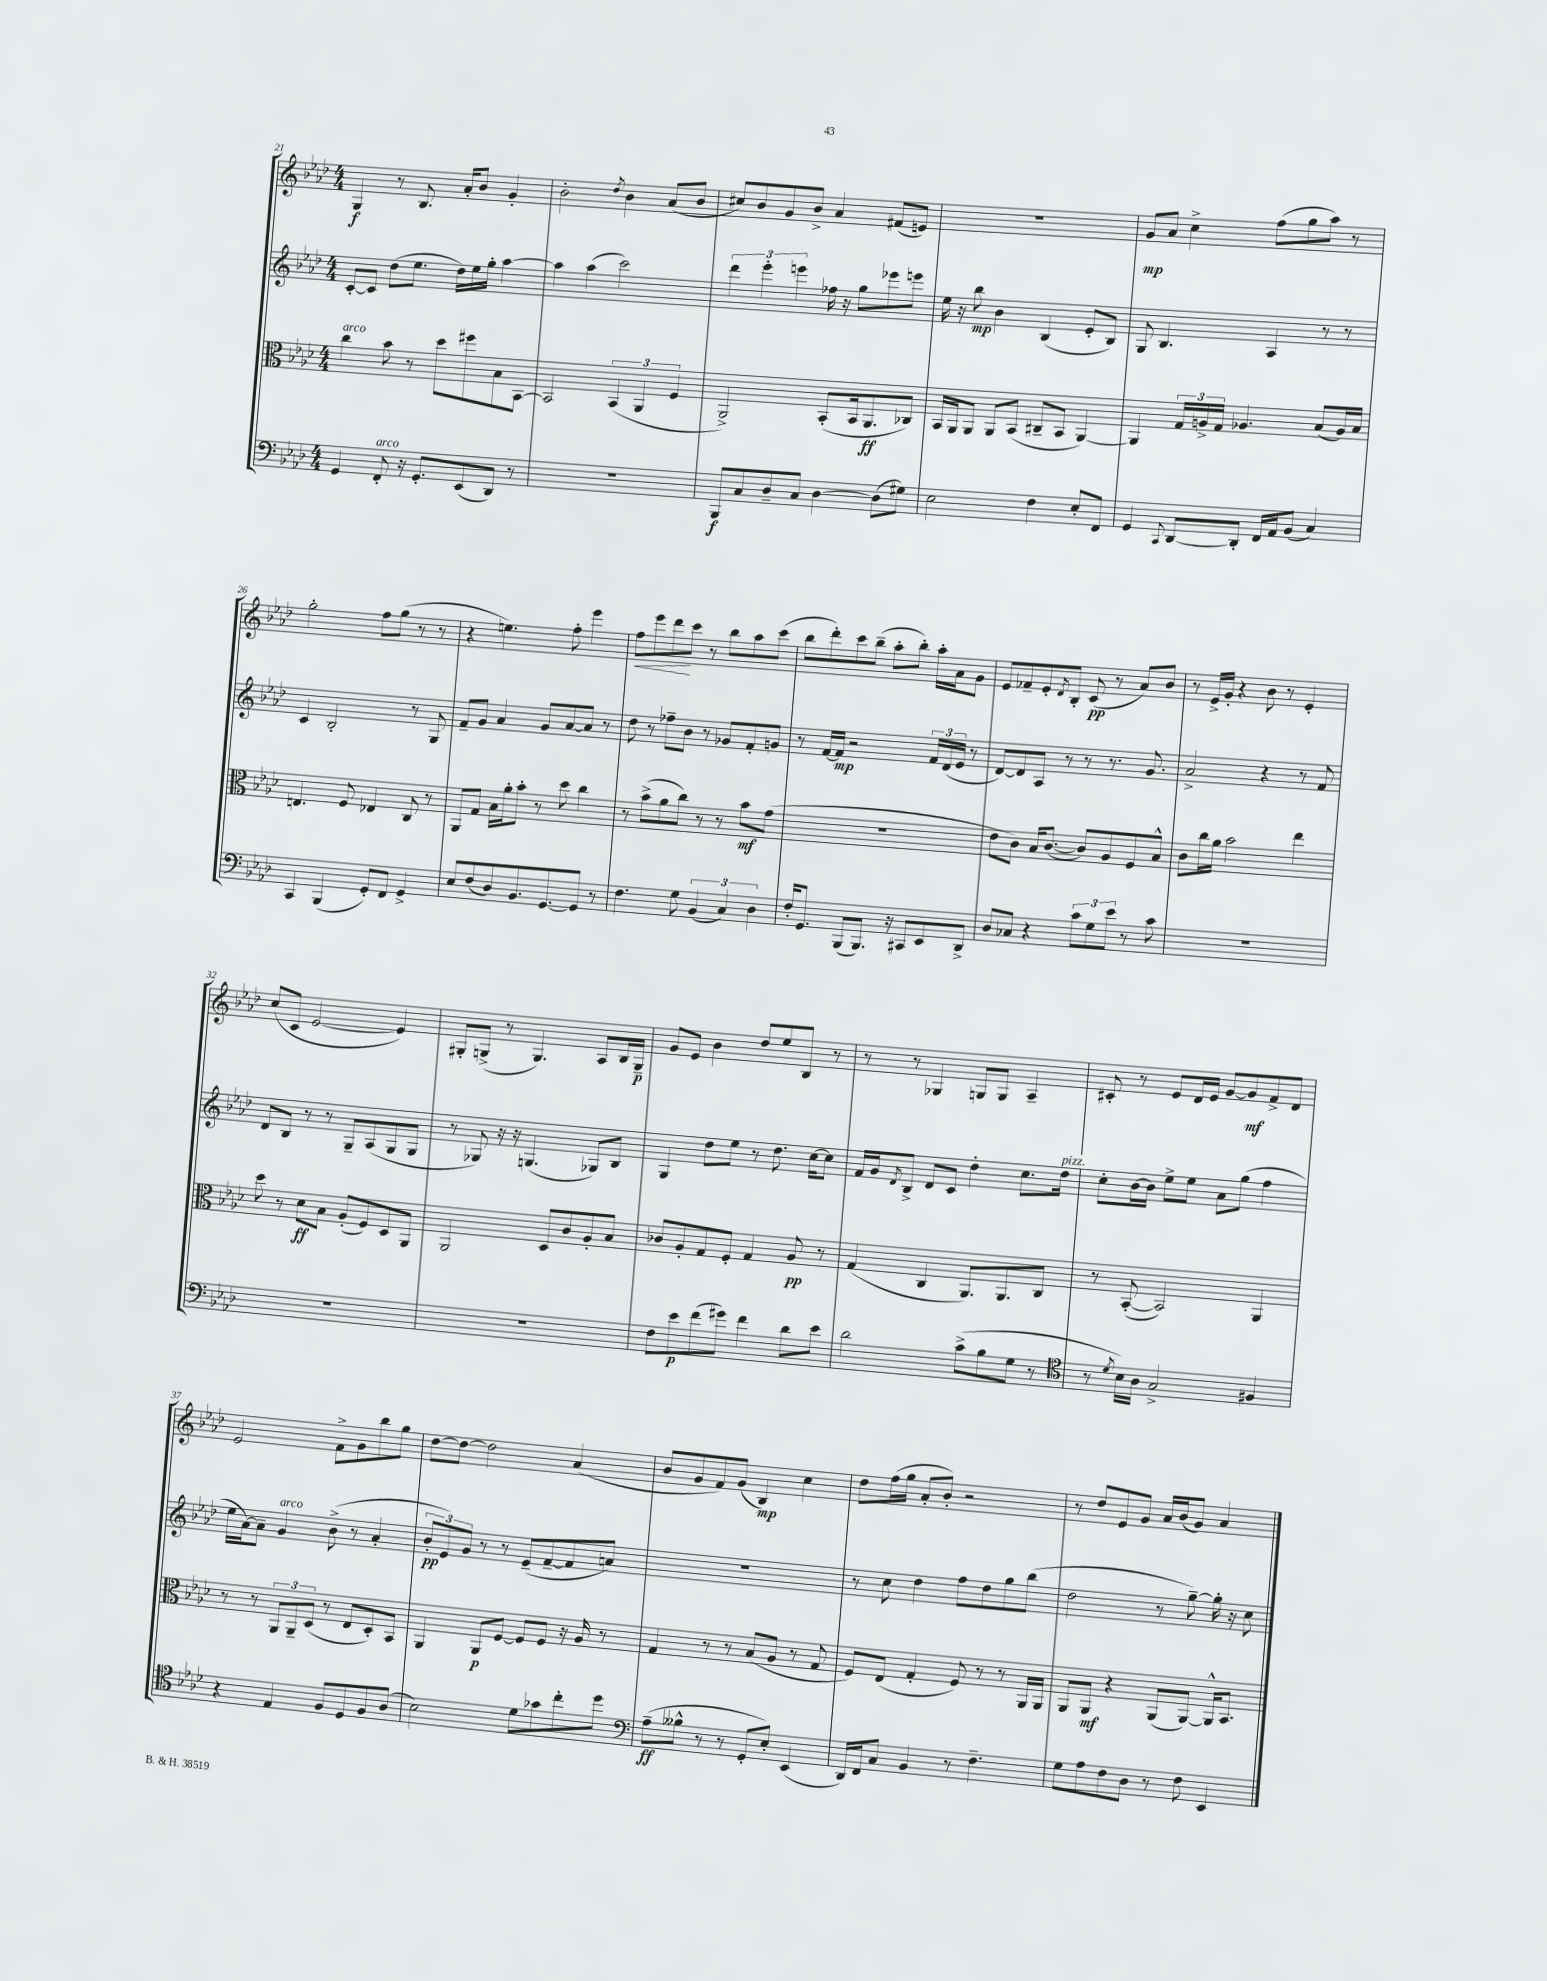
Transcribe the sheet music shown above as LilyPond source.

<<
\new StaffGroup <<
\new Staff = "s0" {
    \clef treble \key aes \major \numericTimeSignature \time 4/4
    g4\f r8 bes8. aes'16-. bes'8 g'4-. |
    bes'2-. \acciaccatura { des''8 } bes'4 aes'8( bes'8 |
    cis''8) bes'8 g'8 bes'8-> aes'4 fis'8( e'8) |
    R1 |
    g'8\mp aes'8 c''4-> f''8( g''8 aes''8) r8 |
    g''2-. f''8 g''8( r8 r8 |
    r4 e''4.) f''8-. ees'''4 |
    f''8\< ees'''8 des'''8\! c'''8 r8 bes''8 aes''8 c'''8( |
    bes''8 des'''8-.) c'''8 bes''8--( aes''8-. bes''8-.) aes''16-. aes'16 g'8 |
    ees'8 fes'8-- ees'8-. \acciaccatura { des'8 } bes8-. c'8\pp( r8 aes'8) bes'8 |
    r8 ees'16-> g'16-. r4 bes'8 r8 ees'4-. |
    c''8( c'8 ees'2~ ees'4) |
    gis8-. g8->( r8 g4.) aes8 bes16 g16--\p |
    g'8 ees'8 bes'4 des''8 ees''8 bes8 r8 |
    r8 r8 ges4 g8 g8 aes4-- |
    cis'8-. r8 ees'8 des'16 ees'16 g'8~ g'8\mf f'8-> des'8 |
    ees'2 f'8-> g'8 bes''8 g''8 |
    des''8~ des''8~ des''2 aes'4( |
    bes'8 g'8 f'8) g'8( bes4\mp) c''4 |
    des''8 f''16( g''16 aes'8-. bes'8-.) r2 |
    r8 des''8 ees'8 g'8 aes'16 bes'16( g'8) aes'4 \bar "|." |
}
\new Staff = "s1" {
    \clef treble \key aes \major \numericTimeSignature \time 4/4
    c'8~-. c'8 des''8( ees''8. des''16) ees''16 g''16-. aes''4~ |
    aes''4 aes''4( c'''2) |
    \tuplet 3/2 { des'''4 ees'''4-. e'''4 } fes''16 r16 g''8 ees'''8 e'''8 |
    ees''16 r16 bes''8\mp bes'4 bes4( ees'8-. bes8) |
    g8 bes4. aes4 r8 r8 |
    c'4 bes2-. r8 g8 |
    f'8-- g'8 aes'4 g'8 aes'8~ aes'8 r8 |
    des''8 r8 fes''8-- bes'8 r8 ges'8 f'8-. g'8 |
    r8 f'16~ f'16\mp r2 \tuplet 3/2 { f'16 des'16( ees'16 } r8 |
    des'8~) des'8 aes8 r8 r8 r8. g'8. |
    aes'2-> r4 r8 f'8 |
    des'8 bes8 r8 r8 g8-- aes8( g8 g8 |
    r8 ges8) r16 r16 g4.( ges8) bes8 |
    g4 des''8 ees''8 r8 des''8. c''16~ c''8 |
    f'16 g'16 \acciaccatura { des'8 } bes8-> des'8 c'8 des''4-. c''8. des''16^\markup { \italic "pizz." } |
    c''8-. bes'16~ bes'16 ees''8-> ees''8 aes'8 g''8( f''4 |
    ees''16 aes'16~) aes'8-- g'4^\markup { \italic "arco" } bes'8->( r8 aes'4-. |
    \tuplet 3/2 { bes'8-.\pp ees'8) g'8 } r8 r8 ees'8--( f'8~-- f'8 a'8) |
    R1 |
    r8 c''8 des''4 f''8 des''8 g''8 bes''8( |
    des''2 r8 g''8~--) g''16-. r16 c''8 \bar "|." |
}
\new Staff = "s2" {
    \clef alto \key aes \major \numericTimeSignature \time 4/4
    c''4^\markup { \italic "arco" } bes'8 r8 des''8 fis''8 bes8 bes,8~ |
    bes,2 \tuplet 3/2 { bes,4( aes,4 f4 } |
    aes,2->) bes,8-.( bes,16 aes,8.\ff ces8) |
    bes,16 aes,16 aes,8 aes,8 bes,8( cis8-- bes,8 aes,4~) |
    aes,4 \tuplet 3/2 { g16 a16-> g16 } aes4. bes8( aes16) bes16 |
    e4. f8 ees4 c8 r8 |
    aes,8 g8 bes16 aes'16-. bes'8-. r8 des''8 c''4 |
    r8 bes'8->( aes'8 c''8) r8 r8 bes'8\mf g'8( |
    R1 |
    ees'8 c'8) bes16 c'8.~( c'8) aes8 f8 bes8-^ |
    c'8 c''16 aes'16 bes'2 ees''4 |
    des''8 r8 des'8\ff bes8 aes8-.( f8) des8 aes,8 |
    aes,2 des8 c'8 aes8-. bes8 |
    ces'8 aes8-. g8 f8-. g4 aes8\pp r8 |
    g4( c4 aes,8.) aes,8. c8 |
    r8 bes,8~-.( bes,2) aes,4 |
    r8 r8 \tuplet 3/2 { aes,8 aes,8-- des8( } r8 ees8 des8-.) bes,8 |
    aes,4 aes,8\p f8~ f8 f8 r16 aes16 r8 |
    g4 r8 r8 bes8( aes8 r8 g8 |
    f8) ees8( g4-. f8) r8 r8 aes,16 aes,16 |
    aes,8 aes,8\mf r4 aes,8( aes,8~) aes,16-^ bes,8. \bar "|." |
}
\new Staff = "s3" {
    \clef bass \key aes \major \numericTimeSignature \time 4/4
    g,4 f,8-.^\markup { \italic "arco" } r16 g,8.-. ees,8( des,8) r8 |
    R1 |
    bes,,8\f c8 des8-- c8 des4~ des8( gis8) |
    ees2 f4 ees8-. f,8 |
    g,4 \appoggiatura { c,8 } des,8~ des,8-. f,16 aes,16 bes,8( c4) |
    c,4 bes,,4( g,8-.) f,8 g,4-> |
    ees8 f8( des8) bes,8. g,8.~ g,8 r8 |
    f4. g8 \tuplet 3/2 { bes,4( c4) des4 } |
    f16-. g,8. bes,,8( bes,,8.) r16 cis,8 ees,8 des,8-> |
    des8 ces8 r4 \tuplet 3/2 { c'8 g8 ees'8 } r8 c'8 |
    R1 |
    R1 |
    R1 |
    f8 ees'8\p f'8( gis'8) f'4 des'8 ees'8 |
    des'2 c'8->( bes8 g8 r8 |
    \clef tenor r8 \acciaccatura { des'8 } bes16) aes16 g2-> fis4 |
    r4 ees4 f8 des8 f8 aes8( |
    bes2) des'8 ges'8 c''8-. des''8 |
    \clef bass aes8--\ff( beses8-^ r8 r8 g,8-. ees8-.) ees,4( |
    des,16) f,16 c8 bes,4 r8 f4.-- |
    g8 aes8 f8 des8 r8 f8 ees,4 \bar "|." |
}
>>
>>
\layout { \context { \Score currentBarNumber = #21 } }
